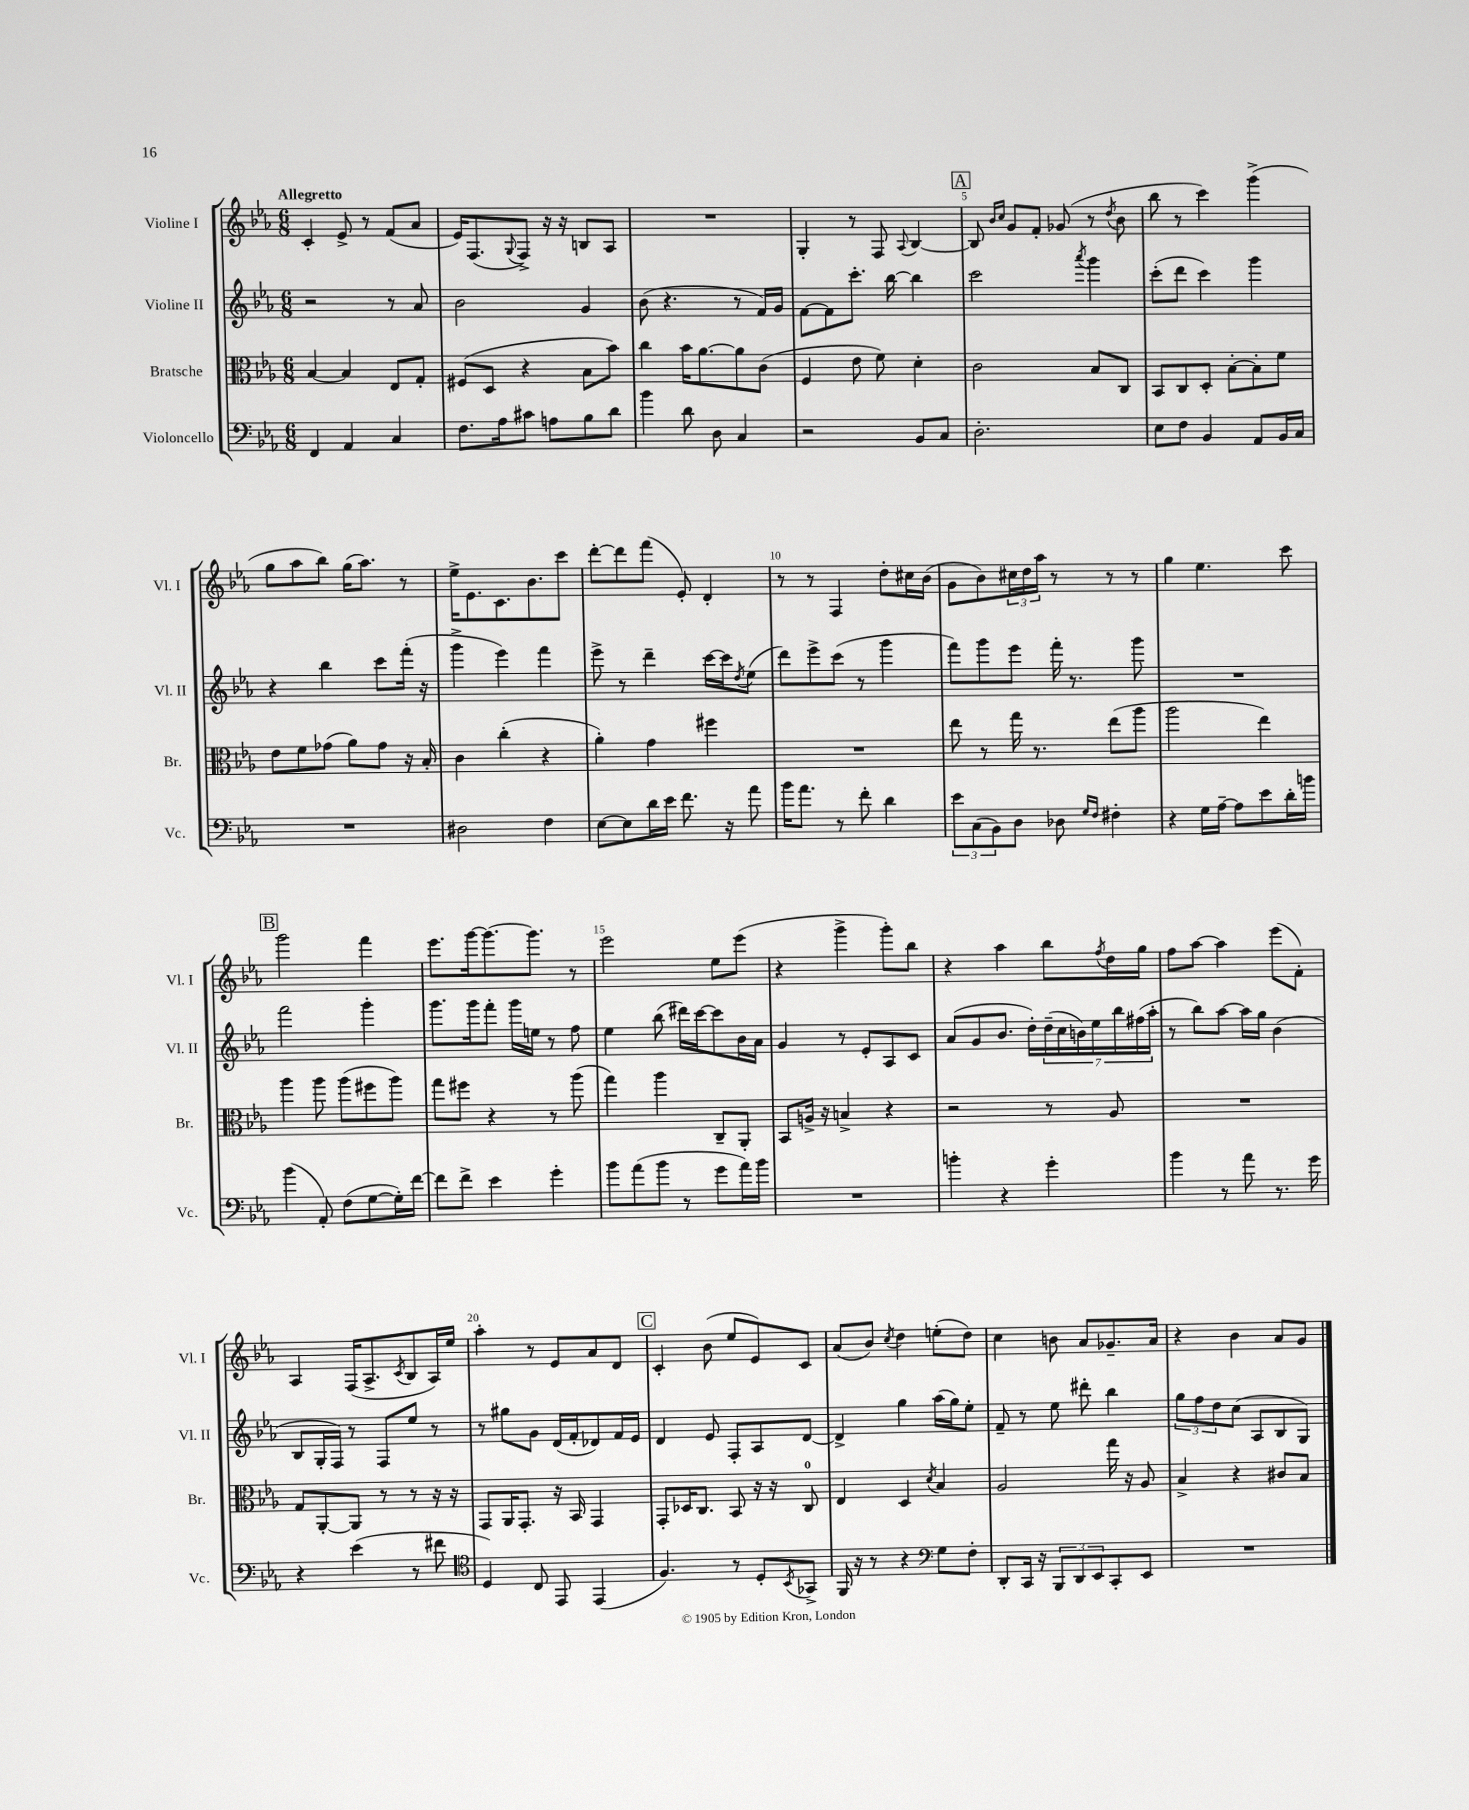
<<
\new StaffGroup <<
\new Staff = "s0" \with { instrumentName = "Violine I" shortInstrumentName = "Vl. I" } {
    \clef treble \key ees \major \numericTimeSignature \time 6/8 \tempo "Allegretto"
    c'4-. ees'8-> r8 f'8( aes'8 |
    ees'16) f8.( \appoggiatura { g8 } f8->) r16 r16 b8 aes8 |
    R2. |
    g4-. r8 f8 \appoggiatura { aes8 } bes4~ |
    \mark \markup { \box "A" } bes8 \grace { bes'16 c''16 } g'8 f'8-. ges'8( r8 \acciaccatura { d''8 } bes'8 |
    bes''8 r8 c'''4) g'''4->( |
    g''8 aes''8 bes''8) g''16( aes''8.) r8 |
    ees''16-> ees'8. c'8. bes'8. c'''8 |
    d'''8~-. d'''8 f'''8( ees'8-.) d'4-. |
    r8 r8 f4 d''8-. cis''16 bes'16( |
    g'8 bes'8) \tuplet 3/2 { cis''16 d''16 aes''16 } r8 r8 r8 |
    g''4 ees''4. c'''8 |
    \mark \markup { \box "B" } g'''2 f'''4 |
    ees'''8. g'''16~ g'''8.~ g'''8. r8 |
    ees'''2 ees''8 ees'''8( |
    r4 g'''4-> g'''8-.) bes''8 |
    r4 aes''4 bes''8 \acciaccatura { f''8 } d''16 g''16 |
    f''8 aes''8~ aes''4 ees'''8( f'8-.) |
    aes4 f16( aes8.-> \acciaccatura { c'8 } bes8 aes16) ees''16 |
    aes''4-. r8 ees'8 aes'8 d'8 |
    \mark \markup { \box "C" } c'4-. bes'8( ees''8 ees'8) c'8 |
    aes'8( bes'8) \acciaccatura { c''8 } d''4 e''8-.( d''8) |
    c''4 b'8 aes'8 ges'8.-- aes'16 |
    r4 bes'4 aes'8 g'8 \bar "|." |
}
\new Staff = "s1" \with { instrumentName = "Violine II" shortInstrumentName = "Vl. II" } {
    \clef treble \key ees \major \numericTimeSignature \time 6/8
    r2 r8 aes'8 |
    bes'2 g'4 |
    bes'8( r4. r8 f'16) g'16 |
    f'8~ f'8 c'''8.-. bes''16~ bes''4 |
    \mark \markup { \box "A" } c'''2 \acciaccatura { aes'''8 } g'''4 |
    c'''8-.( d'''8 c'''4) g'''4 |
    r4 bes''4 c'''8 f'''16-.( r16 |
    g'''4-> ees'''4) f'''4 |
    ees'''8-> r8 d'''4-- c'''16~ c'''16 \acciaccatura { d''8 } ees''8( |
    d'''8) ees'''8-> c'''8( r8 g'''4 |
    f'''8) g'''8 ees'''8 f'''16-. r8. g'''8 |
    R2. |
    \mark \markup { \box "B" } f'''2 g'''4-. |
    g'''8. g'''16 f'''8-. g'''16 e''16 r8 f''8 |
    ees''4 bes''8( dis'''16) c'''16~ c'''8 bes'16 aes'16 |
    g'4 r8 ees'8-. aes8 c'8 |
    aes'8( g'8 bes'8. d''16-.) \tuplet 7/4 { d''16--( c''16 b'16) ees''16 bes''16 fis''16( aes''16-. } |
    r8 bes''8) aes''8~ aes''16 g''16 bes'4( |
    bes8 g16-. f16) r8 f8 ees''8 r8 |
    r8 gis''8 g'8 d'16( f'16-. des'8) f'16 ees'16 |
    \mark \markup { \box "C" } d'4 ees'8 f8-. aes8 d'8~ |
    d'4-> g''4 aes''16( g''16) ees''8-. |
    f'8-- r8 ees''8 dis'''8-. bes''4 |
    \tuplet 3/2 { g''8 f''8 d''8 } c''8( aes8 bes8 g8) \bar "|." |
}
\new Staff = "s2" \with { instrumentName = "Bratsche" shortInstrumentName = "Br." } {
    \clef alto \key ees \major \numericTimeSignature \time 6/8
    bes4~ bes4 ees8 g8-. |
    fis8( d8 r4 bes8 bes'8) |
    c''4 bes'16 aes'8.~ aes'8 c'8( |
    f4 ees'8 f'8) d'4-. |
    \mark \markup { \box "A" } c'2 bes8 c8 |
    bes,8 c8 d8-. bes8~-. bes8-. f'8 |
    ees'8 f'8 ges'8( aes'8) ges'8 r16 bes16-. |
    c'4 c''4-.( r4 |
    aes'4-.) g'4 fis''4 |
    R2. |
    ees''8 r8 g''16 r8. ees''8( aes''8 |
    aes''2 ees''4) |
    \mark \markup { \box "B" } aes''4 aes''8 aes''8( fis''8 aes''8) |
    g''8 fis''8 r4 r8 aes''8( |
    g''4) aes''4 c8-- aes,8-. |
    bes,8 a16-> r16 b4-> r4 |
    r2 r8 aes8 |
    R2. |
    g8 aes,8~-. aes,8 r8 r8 r16 r16 |
    g,8 aes,16 g,8.-. r16 bes,16 g,4 |
    \mark \markup { \box "C" } g,8-. des16 c8. bes,8 r16 r16 c8-0 |
    ees4 d4 \acciaccatura { d'8 } bes4 |
    aes2 g''16 r16 aes8 |
    bes4-> r4 cis'8 bes8 \bar "|." |
}
\new Staff = "s3" \with { instrumentName = "Violoncello" shortInstrumentName = "Vc." } {
    \clef bass \key ees \major \numericTimeSignature \time 6/8
    f,4 aes,4 c4 |
    f8. aes16 cis'8 a8 bes8 d'8 |
    bes'4 d'8 d8 c4 |
    r2 bes,8 c8 |
    \mark \markup { \box "A" } d2.-. |
    ees8 f8 bes,4 aes,8 bes,16 c16 |
    R2. |
    dis2 f4 |
    ees8~ ees8 d'16 ees'16 f'8. r16 aes'8 |
    bes'16 aes'8. r8 f'8-. d'4 |
    \tuplet 3/2 { ees'8 c8( bes,8) } d8 des8 \grace { g16 f16 } fis4-. |
    r4 g16 aes16~-- aes8 ees'8 d'16-. b'16 |
    \mark \markup { \box "B" } bes'4( aes,8-.) f8( g8~ g16-.) f'16~ |
    f'8 f'8-> ees'4 g'4-. |
    bes'8 aes'8( bes'8 r8 g'8 aes'16) bes'16 |
    R2. |
    b'4-. r4 g'4-. |
    bes'4 r8 aes'8 r8. g'16 |
    r4 ees'4( r8 fis'8 |
    \clef tenor d4) c8 ees,8 ees,4( |
    \mark \markup { \box "C" } f4.) r8 d8-. \acciaccatura { bes,8 } ges,8-> |
    f,16 r16 r8 r4 \clef bass g8 f8-. |
    d,8-. c,16 r16 \tuplet 3/2 { bes,,8 d,8 ees,8 } c,8-. ees,8 |
    R2. \bar "|." |
}
>>
>>
\layout { \context { \Score \override BarNumber.break-visibility = ##(#f #t #t) barNumberVisibility = #(every-nth-bar-number-visible 5) } }
